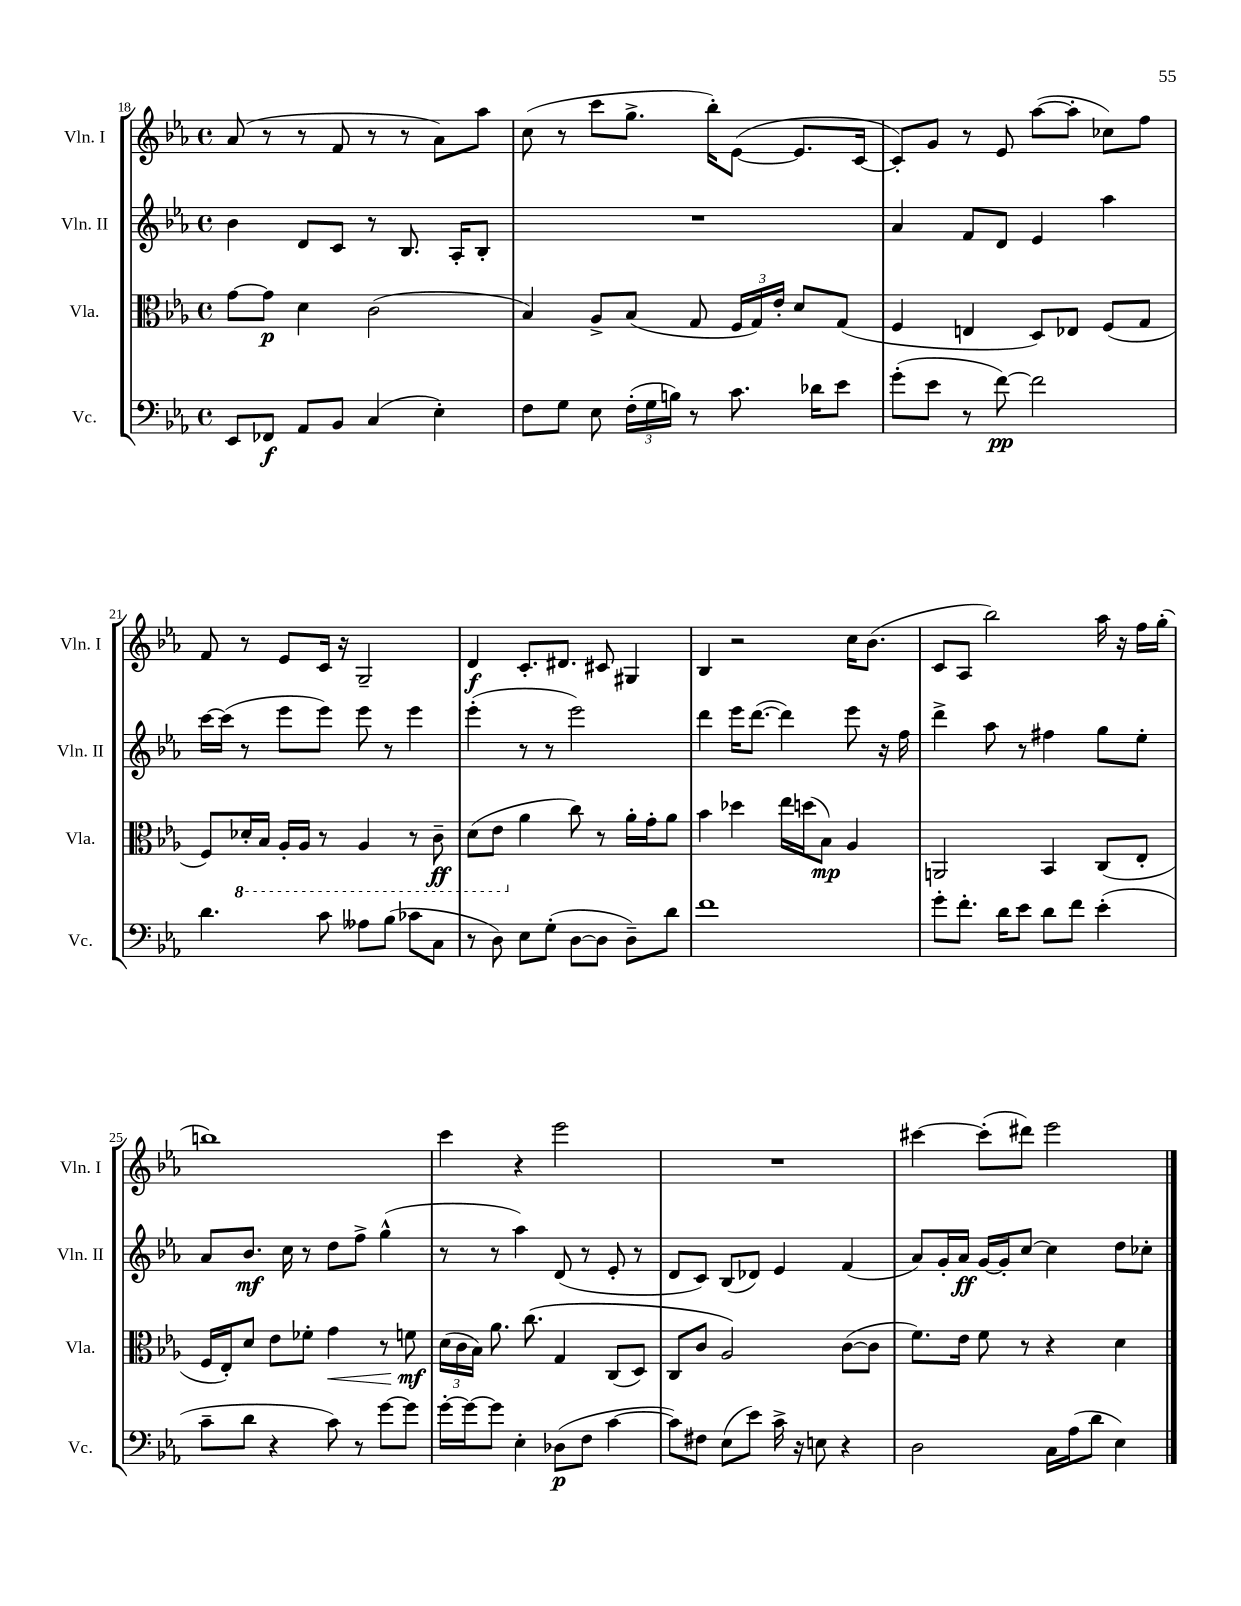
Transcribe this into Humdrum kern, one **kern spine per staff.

**kern	**dynam	**kern	**dynam	**kern	**dynam	**kern	**dynam
*part4	*part4	*part3	*part3	*part2	*part2	*part1	*part1
*staff4	*staff4	*staff3	*staff3	*staff2	*staff2	*staff1	*staff1
*I"Vc.	*	*I"Vla.	*	*I"Vln. II	*	*I"Vln. I	*
*I'Vc.	*	*I'Vla.	*	*I'Vln. II	*	*I'Vln. I	*
*clefF4	*	*clefC3	*	*clefG2	*	*clefG2	*
*k[b-e-a-]	*	*k[b-e-a-]	*	*k[b-e-a-]	*	*k[b-e-a-]	*
*M4/4	*	*M4/4	*	*M4/4	*	*M4/4	*
*met(c)	*	*met(c)	*	*met(c)	*	*met(c)	*
=18	=18	=18	=18	=18	=18	=18	=18
8EE-/L	.	[8g\L	.	4b-\	.	(8a-/	.
8FF-X/J	f	8g\J]	p	.	.	8r	.
8AA-/L	.	4d\	.	8d/L	.	8r	.
8BB-/J	.	.	.	8c/J	.	8f/	.
(4C/	.	(2c\	.	8r	.	8r	.
.	.	.	.	8.B-/	.	8r	.
4E-'\)	.	.	.	.	.	8a-\L)	.
.	.	.	.	16A-'/KL	.	.	.
.	.	.	.	8B-'/J	.	8aa-\J	.
=19	=19	=19	=19	=19	=19	=19	=19
8F\L	.	4B-/)	.	1r	.	(8cc\	.
8G\J	.	.	.	.	.	8r	.
8E-\	.	8A-^/L	.	.	.	8ccc\L	.
(24F'\LL	.	(8B-/J	.	.	.	8.gg^\J	.
24G\	.	.	.	.	.	.	.
24Bn\JJ)	.	.	.	.	.	.	.
8r	.	8G/	.	.	.	.	.
.	.	.	.	.	.	16bb-'\KL)	.
8.c\	.	24F/LL	.	.	.	([8e-\J	.
.	.	24G/)	.	.	.	.	.
.	.	24e-'/JJ	.	.	.	.	.
.	.	8d/L	.	.	.	8.e-/L]	.
16d-X\KL	.	.	.	.	.	.	.
8e-\J	.	(8G/J	.	.	.	.	.
.	.	.	.	.	.	[16c/Jk	.
=20	=20	=20	=20	=20	=20	=20	=20
(8g'\L	.	4F/	.	4a-/	.	8c'/L])	.
8e-\J	.	.	.	.	.	8g/J	.
8r	.	4En/	.	8f/L	.	8r	.
[8f\)	pp	.	.	8d/J	.	8e-/	.
2f\]	.	8D/L)	.	4e-/	.	([8aa-\L	.
.	.	8E-X/J	.	.	.	8aa-'\J]	.
.	.	(8F/L	.	4aa-\	.	8cc-X\L)	.
.	.	8G/J	.	.	.	8ff\J	.
!!LO:LB:g=z
=21	=21	=21	=21	=21	=21	=21	=21
4.d\	.	8F/L)	.	[16ccc\LL	.	8f/	.
.	.	.	.	(16ccc\JJ]	.	.	.
*	*	*8ba	*	*	*	*	*
.	.	16D-X'/L	.	8r	.	8r	.
.	.	16BB-/JJ	.	.	.	.	.
.	.	16AA-'/LL	.	8eee-\L	.	8e-/L	.
.	.	16AA-/JJ	.	.	.	.	.
8c\	.	8r	.	8eee-\J)	.	16c/Jk	.
.	.	.	.	.	.	16r	.
8A--X\L	.	4AA-/	.	8eee-\	.	2G~/	.
(8B-\J	.	.	.	8r	.	.	.
8c-X\L	.	8r	.	4eee-\	.	.	.
8C\J	.	8C~\	ff	.	.	.	.
=22	=22	=22	=22	=22	=22	=22	=22
8r	.	(8D\L	.	(4eee-'\	.	4d/	f
8D\)	.	8E-\J	.	.	.	.	.
*	*	*X8ba	*	*	*	*	*
8E-\L	.	4a-\	.	8r	.	8.c'/L	.
(8G'\J	.	.	.	8r	.	.	.
.	.	.	.	.	.	8.d#X/J	.
[8D\L	.	8cc\)	.	2eee-\)	.	.	.
8D\J]	.	8r	.	.	.	8c#X/	.
8D~\L)	.	16a-'\LL	.	.	.	4G#X/	.
.	.	16g'\J	.	.	.	.	.
8d\J	.	8a-\J	.	.	.	.	.
=23	=23	=23	=23	=23	=23	=23	=23
1f	.	4b-\	.	4ddd\	.	4B-/	.
.	.	4dd-X\	.	16eee-\KL	.	2r	.
.	.	.	.	([8.ddd\J	.	.	.
.	.	16ee-\LL	.	4ddd\])	.	.	.
.	.	(16ddn\J	.	.	.	.	.
.	.	8B-\J)	mp	.	.	.	.
.	.	4A-/	.	8eee-\	.	16cc\KL	.
.	.	.	.	.	.	(8.b-\J	.
.	.	.	.	16r	.	.	.
.	.	.	.	16ff\	.	.	.
=24	=24	=24	=24	=24	=24	=24	=24
8g'\L	.	2AAn/	.	4ddd^\	.	8c/L	.
8.f'\J	.	.	.	.	.	8A-/J	.
.	.	.	.	8aa-\	.	2bb-\)	.
16d\KL	.	.	.	.	.	.	.
8e-\J	.	.	.	8r	.	.	.
8d\L	.	4BB-/	.	4ff#X\	.	.	.
8f\J	.	.	.	.	.	.	.
(4e-'\	.	(8C/L	.	8gg\L	.	16aa-\	.
.	.	.	.	.	.	16r	.
.	.	8E-'/J	.	8ee-'\J	.	16ff\LL	.
.	.	.	.	.	.	(16gg'\JJ	.
!!LO:LB:g=z
=25	=25	=25	=25	=25	=25	=25	=25
8c~\L	.	16F/LL	.	8a-/L	.	1bbn)	.
.	.	16E-'/J)	.	.	.	.	.
8d\J	.	8d/J	.	8.b-/J	mf	.	.
4r	.	8e-\L	.	.	.	.	.
.	.	.	.	16cc\	.	.	.
.	.	8f-X'\J	.	8r	.	.	.
!	!	!	!LO:HP:b	!	!	!	!
8c\)	.	4g\	<	8dd\L	.	.	.
8r	.	.	.	8ff^\J	.	.	.
[8g\L	.	8r	.	(4gg^^\	.	.	.
8g\J]	.	8fn\	mf	.	.	.	.
.	.	.	[	.	.	.	.
=26	=26	=26	=26	=26	=26	=26	=26
[16g'\LL	.	(24d\LL	.	8r	.	4ccc\	.
.	.	24c\	.	.	.	.	.
16g\J_	.	.	.	.	.	.	.
.	.	24B-\JJ)	.	.	.	.	.
8g\J]	.	8.a-\	.	8r	.	.	.
4E-'\	.	.	.	4aa-\)	.	4r	.
.	.	(8.cc\	.	.	.	.	.
(8D-X\L	p	4G/	.	(8d/	.	2eee-\	.
8F\J	.	.	.	8r	.	.	.
[4c\	.	(8C/L	.	8e-'/	.	.	.
.	.	8D/J)	.	8r	.	.	.
=27	=27	=27	=27	=27	=27	=27	=27
8c\L])	.	8C/L	.	8d/L	.	1r	.
8F#X\J	.	8c/J	.	8c/J)	.	.	.
(8E-\L	.	2A-/)	.	(8B-/L	.	.	.
8e-\J)	.	.	.	8d-X/J)	.	.	.
16c^\	.	.	.	4e-/	.	.	.
16r	.	.	.	.	.	.	.
8En\	.	.	.	.	.	.	.
4r	.	([8c\L	.	(4f/	.	.	.
.	.	8c\J]	.	.	.	.	.
=28	=28	=28	=28	=28	=28	=28	=28
2D\	.	8.f\L)	.	8a-/L)	.	[4ccc#X\	.
.	.	.	.	16g'/L	.	.	.
.	.	16e-\Jk	.	16a-/JJ	ff	.	.
.	.	8f\	.	[16g/LL	.	(8ccc#'\L]	.
.	.	.	.	16g'/J]	.	.	.
.	.	8r	.	[8cc/J	.	8ddd#X\J)	.
16C\LL	.	4r	.	4cc\]	.	2eee-\	.
(16A-\J	.	.	.	.	.	.	.
8d\J	.	.	.	.	.	.	.
4E-\)	.	4d\	.	8dd\L	.	.	.
.	.	.	.	8cc-X'\J	.	.	.
==	==	==	==	==	==	==	==
*-	*-	*-	*-	*-	*-	*-	*-
